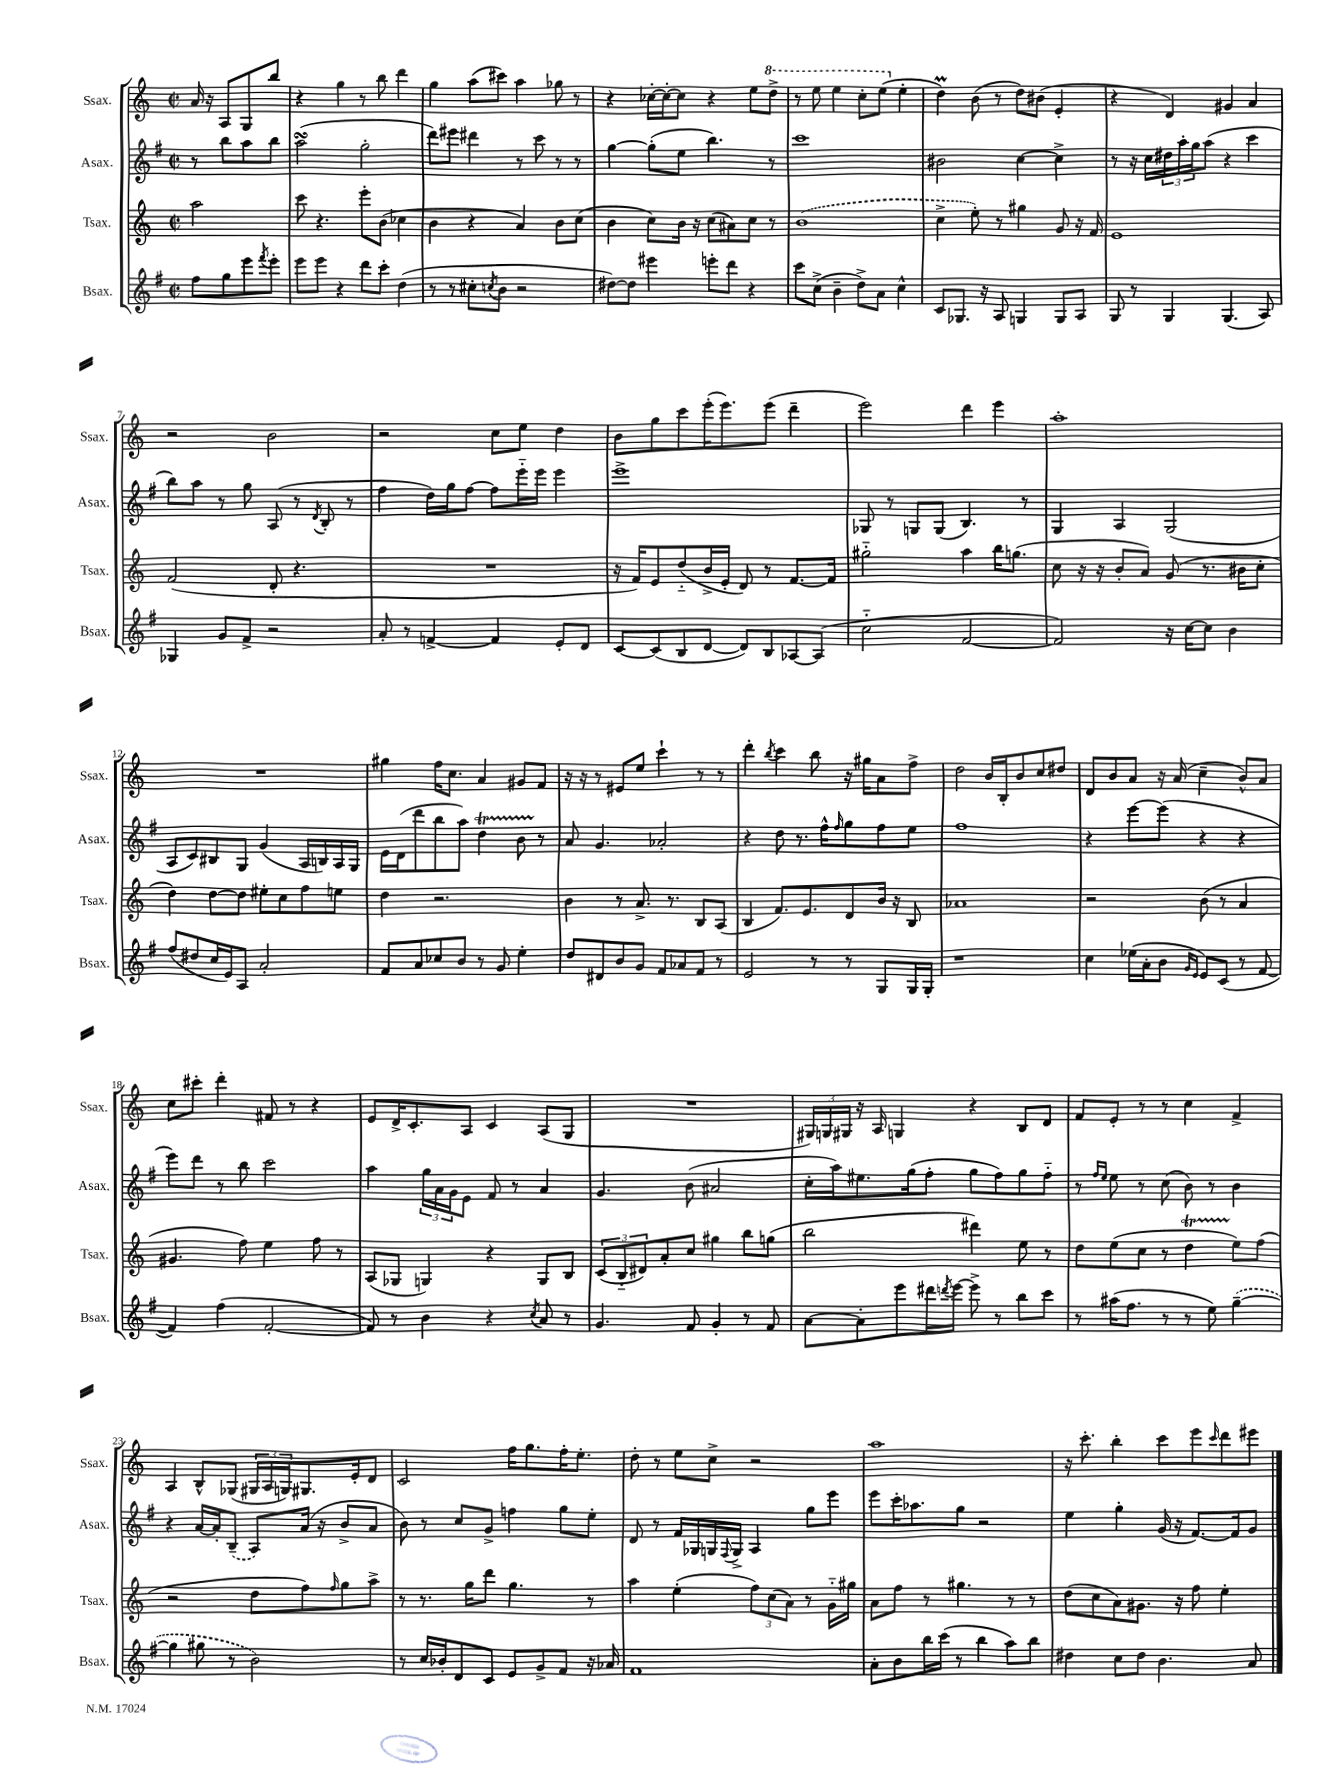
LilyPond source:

<<
\new StaffGroup <<
\new Staff = "s0" \with { instrumentName = "Ssax." shortInstrumentName = "Ssax." } {
    \clef treble \key c \major \defaultTimeSignature \time 2/2 \partial 2
    a'16 r16 a8 g8 b''8 |
    r4 g''4 r8 b''8 d'''4 |
    g''4 a''8( cis'''8) a''4 ges''8 r8 |
    r4 ces''16~-. ces''16~-. ces''8 r4 e''8 \ottava #1 d'''8-> |
    r8 e'''8 e'''4 c'''8-. e'''8( \ottava #0 e''4-. |
    d''4\prall) b'8( r8 d''8) bis'8( e'4-. |
    r4 d'4) gis'4 a'4 |
    r2 b'2 |
    r2 c''8 e''8 d''4 |
    b'8 g''8 c'''8 e'''16-.( e'''8.) e'''8( d'''4-- |
    e'''2) d'''4 e'''4 |
    a''1-. |
    R1 |
    gis''4 f''16 c''8. a'4 gis'8 f'8 |
    r16 r16 r8 eis'8 e''8 c'''4-! r8 r8 |
    d'''4-. \acciaccatura { b''8 } c'''4 b''8 r16 gis''16 a'8 f''8-> |
    d''2 b'16 b16-. b'8 c''8 dis''8 |
    d'8 b'8 a'8 r16 a'16( c''4-- b'8-^) a'8 |
    c''8 cis'''8-. d'''4-. fis'8 r8 r4 |
    e'8 d'16-> c'8.-. a8 c'4 a8( g8 |
    R1 |
    \tuplet 3/2 { gis16) g16 gis16 } r16 a16 g4 r4 b8 d'8 |
    f'8 e'8-. r8 r8 c''4 f'4-> |
    a4 b8-^ ges8( \tuplet 3/2 { gis16 a16 g16) } gis8. e'16-. d'8 |
    c'2 f''16 g''8. f''16-. e''8.-. |
    d''8-. r8 e''8 c''8-> r2 |
    a''1 |
    r16 c'''8.-. b''4-. c'''8 e'''8 \grace { c'''16 } d'''8 eis'''8 \bar "|." |
}
\new Staff = "s1" \with { instrumentName = "Asax." shortInstrumentName = "Asax." } {
    \clef treble \key g \major \defaultTimeSignature \time 2/2 \partial 2
    r8 b''8 a''8 b''8 |
    a''2\turn( g''2-. |
    d'''8) eis'''8 dis'''4 r8 c'''8 r8 r8 |
    g''4~ g''8-.( e''8 b''4.) r8 |
    c'''1 |
    bis'2 c''4~ c''4-> |
    r8 r16 c''16 \tuplet 3/2 { dis''16 a''16-. g''16 } a''8( r4 c'''4 |
    b''8) a''8 r8 g''8 a8( r8 \acciaccatura { d'8 } b8-. r8 |
    fis''4 d''16) g''16 fis''8~ fis''8 e'''16-_ e'''16 e'''4 |
    e'''1-> |
    ges8 r8 g8 g8( b4.) r8 |
    g4 a4 g2( |
    a8 c'8) bis8 g8 g'4( a16 b16) a16 g16 |
    e'16 d'16( d'''8 b''8 a''8) d''4\startTrillSpan b'8 r8\stopTrillSpan |
    a'8 g'4. aes'2-. |
    r4 d''8 r8. fis''16-^ \grace { fis''16 } g''8 fis''8 e''8 |
    fis''1 |
    r4 e'''8~ e'''8( r4 r4 |
    e'''8) d'''8 r8 b''8 c'''2 |
    a''4 \tuplet 3/2 { g''16 a'16 g'16 } e'8 fis'8 r8 a'4 |
    g'4. b'8( ais'2 |
    c''16-. a''16) eis''8. g''16( fis''8-. g''8 fis''8) g''8 fis''8-_ |
    r8 \grace { fis''16 e''16 } e''8 r8 c''8( b'8) r8 b'4 |
    r4 a'16~ a'16-. \once \slurDashed b8--( a8) a'16( r16 b'8-> a'8 |
    b'8) r8 c''8 g'8-> f''4 g''8 e''8-. |
    d'8 r8 fis'16 ges16 g16 \appoggiatura { fis8 } g16-> a4 g''8 e'''8 |
    e'''8 c'''16-. aes''8. g''8 r2 |
    e''4 g''4-. g'16( r16 fis'8.~) fis'16 g'8 \bar "|." |
}
\new Staff = "s2" \with { instrumentName = "Tsax." shortInstrumentName = "Tsax." } {
    \clef treble \key c \major \defaultTimeSignature \time 2/2 \partial 2
    a''2 |
    c'''8 r4. e'''8-. b'8( ces''4 |
    b'4 r4 a'4) b'8 c''8( |
    b'4 c''8) b'16 r16 c''8( ais'8) c''8 r8 |
    \once \slurDashed b'1( |
    c''4-> e''8-.) r8 gis''4 g'8 r16 f'16 |
    e'1 |
    f'2( d'8-. r4. |
    R1 |
    r16 f'16) e'8 d''8-_( b'16-> e'16-. d'8) r8 f'8.~ f'16 |
    gis''2-_ a''4 b''16 g''8.( |
    c''8 r16 r16 b'8-. a'8) g'8( r8. bis'16 c''8-. |
    d''4) d''8~ d''8 eis''8-. c''8 f''8 e''8 |
    d''4 r2. |
    b'4 r8 a'8.-> r8. b8 a8( |
    b4 f'8.) e'8. d'8 b'16 r16 b8 |
    aes'1 |
    r2 b'8( r8 a'4 |
    gis'4. f''8) e''4 f''8 r8 |
    a8( ges8 g4) r4 g8 b8 |
    \tuplet 3/2 { c'8( b8-_ dis'8) } a'8-. c''8 gis''4 b''8 g''8( |
    b''2 dis'''4) e''8 r8 |
    d''8 e''8( c''8 r8 d''4\startTrillSpan e''8\stopTrillSpan) f''8( |
    r2 d''8 f''8) \grace { f''16 } g''8 a''8-> |
    r8 r8. g''16 d'''8 g''4. r8 |
    a''4 e''4-.( \tuplet 3/2 { f''8) c''8( a'8) } r8 g'16-_ gis''16 |
    a'8 f''8 r8 gis''4. r8 r8 |
    d''8( c''8 a'8) gis'8. r16 f''8 e''4-. \bar "|." |
}
\new Staff = "s3" \with { instrumentName = "Bsax." shortInstrumentName = "Bsax." } {
    \clef treble \key g \major \defaultTimeSignature \time 2/2 \partial 2
    fis''8 g''8 e'''8 \acciaccatura { fis'''8 } e'''8-. |
    e'''8 e'''8 r4 d'''8 c'''8-. d''4( |
    r8 r8 cis''8-. \acciaccatura { c''8 } b'8 r2 |
    dis''8~) dis''8 eis'''4 e'''8-. d'''8 r4 |
    c'''8 c''8->( b'4-- d''8->) a'8 c''4-^ |
    c'8 ges8. r16 a8 g4 g8 a8 |
    g8 r8 g4 g4.( a8) |
    ges4 g'8 fis'8-> r2 |
    a'8-. r8 f'4~-> f'4 e'8-. d'8 |
    c'8~ c'8( b8 d'8~ d'8) b8 aes8~ aes8( |
    c''2-_ fis'2~ |
    fis'2) r16 c''16~ c''8 b'4 |
    fis''8( dis''8 c''16 e'16) a8 a'2-. |
    fis'8 a'8 ces''8 b'8 r8 g'8 e''4-. |
    d''8 dis'8 b'8 g'8 fis'8 aes'8 fis'8 r8 |
    e'2 r8 r8 g8 g16 g16-. |
    r1 |
    c''4 ees''16( a'16-. b'8 \grace { g'16 e'16 } e'8) c'8( r8 fis'8~ |
    fis'4) fis''4( fis'2~-. |
    fis'8) r8 b'4 r4 \acciaccatura { c''8 } a'8 r8 |
    g'4. fis'8 g'4-. r8 fis'8 |
    a'8~ a'8-. e'''8 dis'''16 \acciaccatura { d'''8 } e'''16~ e'''8-> r8 b''8 c'''8 |
    r8 ais''16( fis''8. r8 r8 e''8) \once \slurDashed g''4~--( |
    g''4 gis''8 r8 b'2) |
    r8 c''16 bes'16-. d'8 c'8 e'8 g'8-> fis'8 r16 aes'16 |
    fis'1 |
    a'8-. b'8 b''16 c'''16( r8 b''4 a''8) b''8 |
    dis''4 c''8 dis''8 b'4. a'8 \bar "|." |
}
>>
>>
